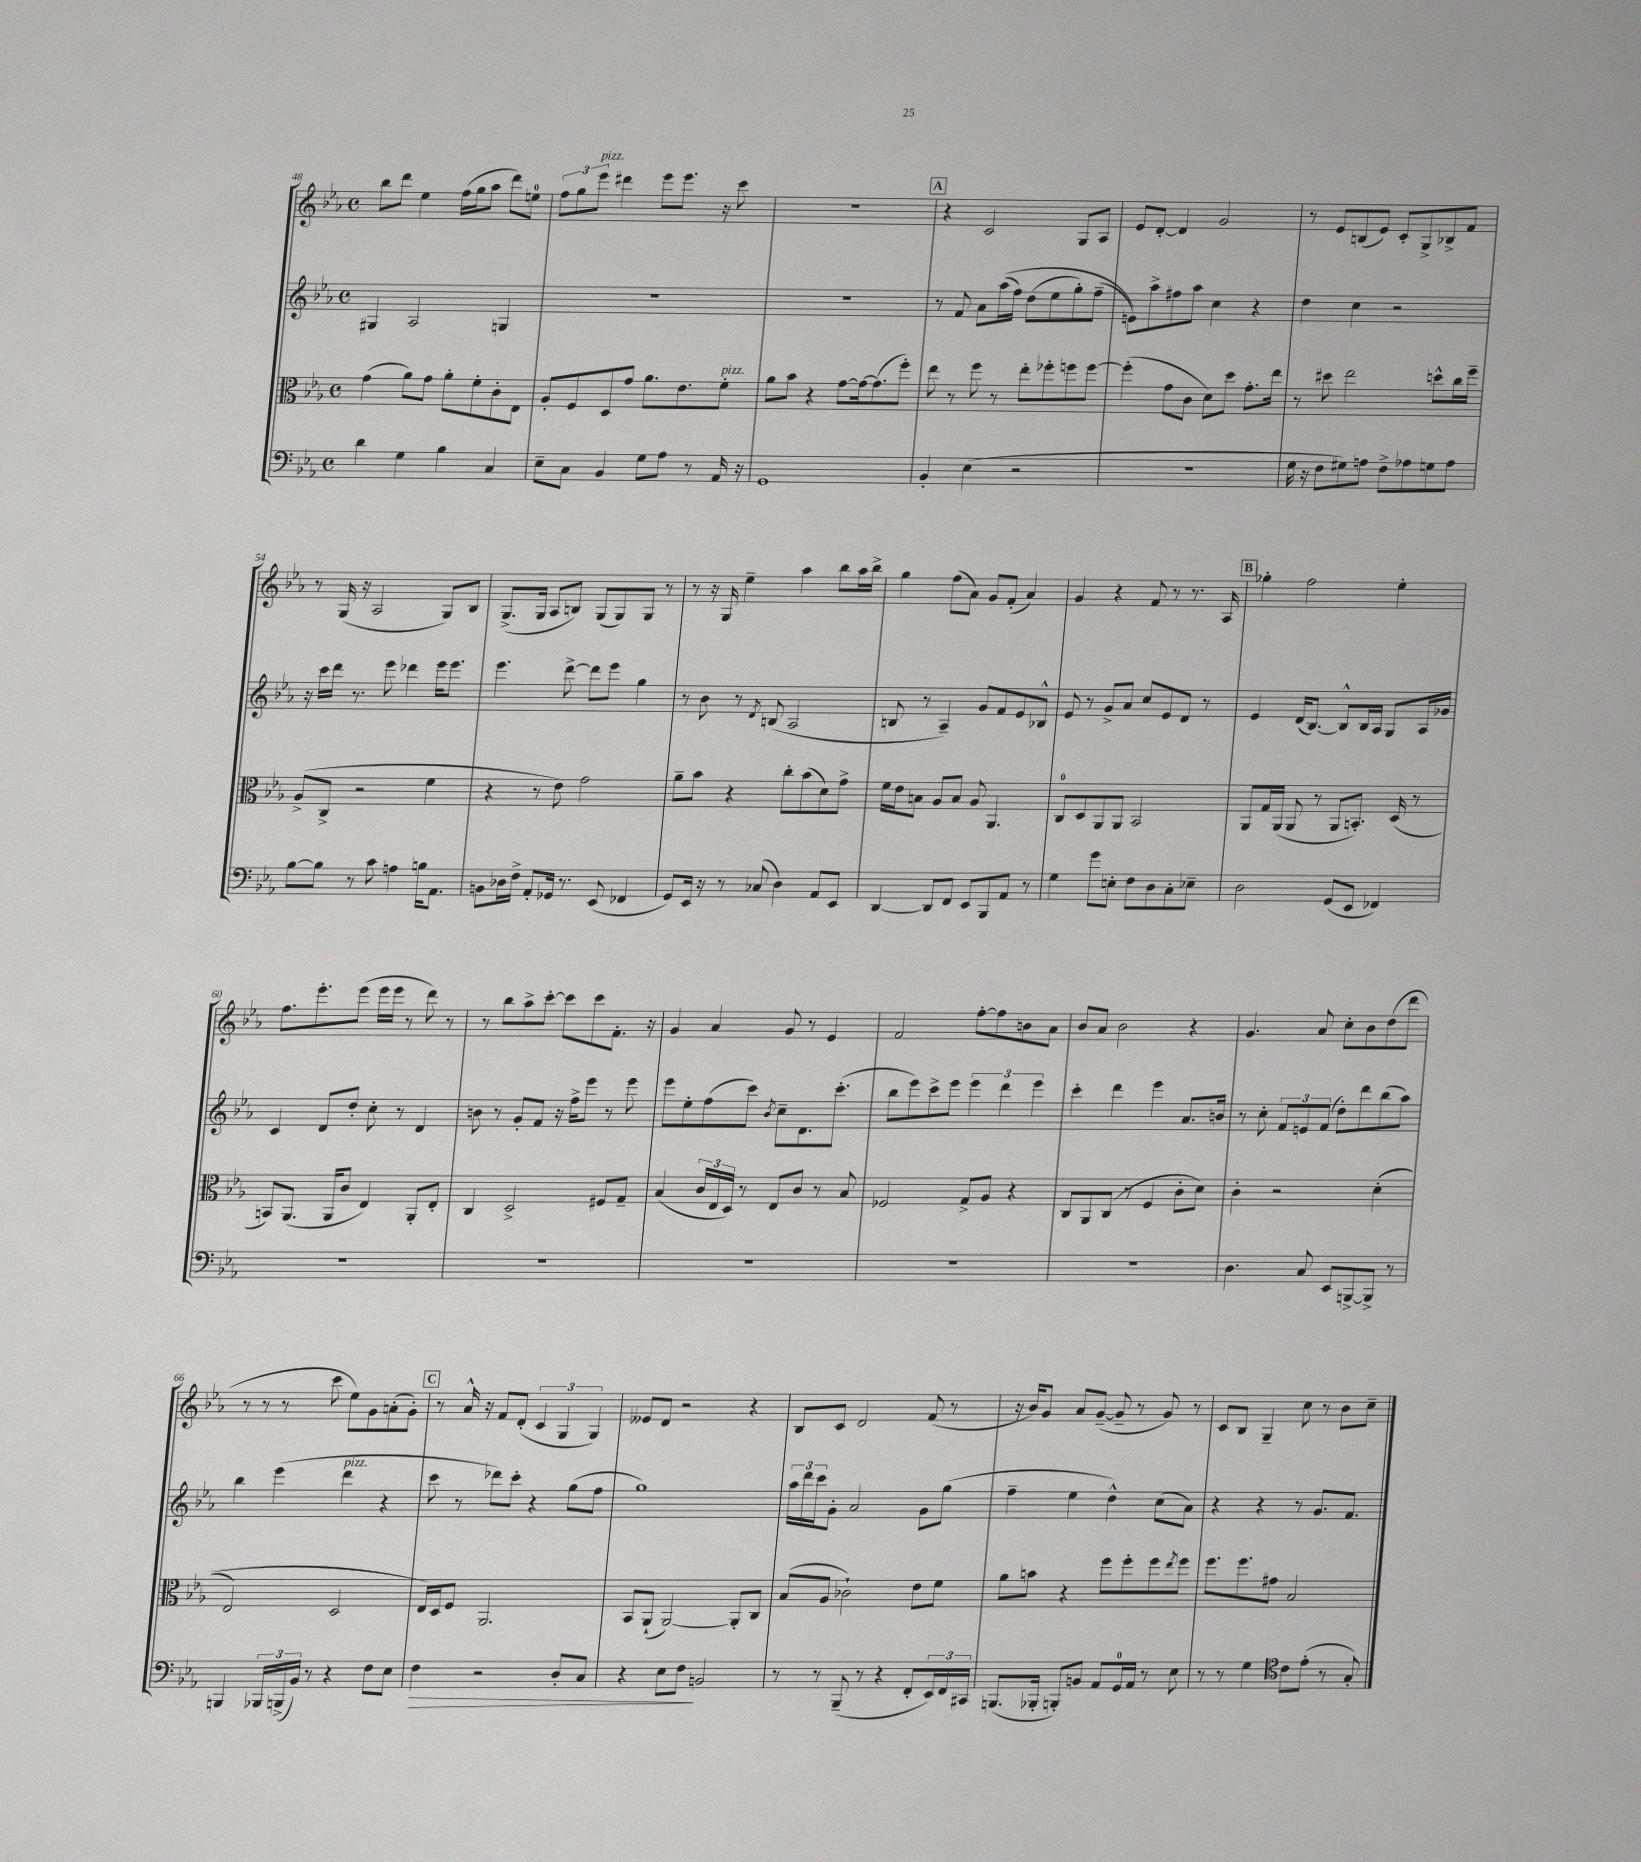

**kern	**kern	**kern	**kern
*staff4	*staff3	*staff2	*staff1
*clefF4	*clefC3	*clefG2	*clefG2
*k[b-e-a-]	*k[b-e-a-]	*k[b-e-a-]	*k[b-e-a-]
*M4/4	*M4/4	*M4/4	*M4/4
*met(c)	*met(c)	*met(c)	*met(c)
4d\	(4g\	4G#/	8bb-\L
.	.	.	8ddd\J
4G\	8a-\L)	2A-/	4ee-\
.	8g\J	.	.
4B-\	8a-'\L	.	(16ff\LL
.	.	.	16gg\J
.	8f'\	.	8aa-\J
4C/	8c'\	4G/	8ddd\L)
.	8E-\J	.	8ee\J
=	=	=	=
8E-~\L	8A-'/L	1r	12ff\L
.	.	.	12gg\
8C\J	8F/	.	.
.	.	.	12eee-\J
4BB-/	8D/	.	4ddd#\
.	8g/J	.	.
8G\L	8.a-\L	.	8eee-\L
8A-\J	.	.	8.eee-\J
.	8.e-\	.	.
8r	.	.	.
.	.	.	16r
16AA-/	8f'\J	.	8ccc\
16r	.	.	.
=	=	=	=
1GG	8a-\L	1r	1r
.	8b-\J	.	.
.	4r	.	.
.	[8g\L	.	.
.	16g\_k	.	.
.	(8.g\]	.	.
.	8ff'\J)	.	.
=	=	=	=
4BB-'/	8ee-\	8r	4r
.	8r	8f/	.
(4E-\	8ff\	8a-\L	2c/
.	8r	&((16aa-\L	.
.	.	16ff\JJ)	.
2r	8ee-'\L	(8dd\L	.
.	8ff-'\	8ee-\	.
.	8ff\	8gg'\)	8G/L
.	[8ff\J	(8ff~\J	8A-/J
=	=	=	=
1r	(4ff'\]	8e\L)&)	8e-/L
.	.	8aa-^\	[8d'/J
.	8g\L	8ff#\	4d/]
.	8c\J	8aa-\J	.
.	8d\L)	4cc\	2g/
.	8dd\J	.	.
.	8.g'\L	4r	.
.	16ee-\Jk	.	.
=	=	=	=
16G\	8r	4dd\	8r
16r	.	.	.
8F\L	8dd#\	.	8e-/L
8G#\)	2ee-\	4cc\	(8B/
8A\J	.	.	8e-/J)
8F^\L	.	2r	8c'/L
8A-\	.	.	8G^/
8G\	8dd^^\L	.	8B-^/
8A-\J	16cc\L	.	8f/J
.	16ff~\JJ	.	.
=	=	=	=
[8B-\L	(8A-^/L	16r	8r
.	.	16ccc\LL	.
8B-\]J	8C^/J	16ddd\JJ	(16G/
.	.	8.r	16r
8r	2r	.	2A-/
8c\	.	8eee-\	.
4A\	.	4ddd-\	.
16B\LK	4f\	16eee-\LK	8G/L)
8.AA-\J	.	8.eee-\J	.
.	.	.	8B-/J
=	=	=	=
8BB\L	4r	4.eee-\	(8.G^/L
16D-\L	.	.	.
16F^\JJ	.	.	16G/Jk
8AA-'/L	8r	.	8A-/L
16GG-/Jk	8e-\)	[8ddd^\	8B/J)
8.r	.	.	.
.	2g\	8ddd\]L	(8G/L
(8EE-/	.	8eee-\J	8G/)
4FF-/	.	4gg\	8G/J
.	.	.	8r
=	=	=	=
8GG/L)	8a-~\L	8r	8r
16EE-/Jk	8b-\J	8b-\	16r
16r	.	.	16G/
8r	4r	8r	4ee-~\
.	.	8qd/	.
(8C-/	.	(8B/	.
4D\)	8cc'\L	2A-/	4aa-\
.	(8b-\	.	.
8AA-/L	8d\)	.	8bb-\L
8EE-/J	8g^\J	.	16aa-\L
.	.	.	16bb-^\JJ
=	=	=	=
[4DD/	16f\LL	8B/	4gg\
.	16e-\J	.	.
.	8B\J	8r	.
8DD/]L	8A-/L	4A-~/)	(8ff\L
8FF/J	8B/J	.	8a-\J)
8EE-/L	8A-/	8g/L	8g/L
8BBB-/	4.AA-/	8f/	(8f'/J
8AA-/J	.	8e-/	4a-/)
8r	.	8B-^^/J	.
=	=	=	=
4G\	8C/L	8e-/	4g/
.	8D/	8r	.
8g\L	8AA-/	8g^/L	4r
8E'\J	8AA-/J	8a-/J	.
8F\L	2BB-/	8cc/L	8f/
8D\	.	8e-/	8r
8C'\	.	8d/J	8.r
8E-~\J	.	8r	.
.	.	.	16A-/
=	=	=	=
2D\	8AA-/L	4e-/	4gg-'\
.	16G/L	.	.
.	(16AA-/JJ	.	.
.	8AA-/	(16d/LK	2ff\
.	.	[8.B-/J)	.
.	8r	.	.
(8GG/L	8AA-/L	8B-^^/]L	.
8EE-/J	8.BB'/J)	16B-/L	.
.	.	16A-/JJ	.
4FF-/)	.	8G/L	4ee-'\
.	(16D/	.	.
.	8r	16A-/L	.
.	.	16g-/JJ	.
=	=	=	=
1r	8BB/L)	4c/	8.ff\L
.	(8.AA-/J	.	.
.	.	.	8.eee-'\
.	.	8d/L	.
.	16AA-/LK	.	.
.	8c/J	8dd'/J	(8eee-\J
.	4E-/)	8cc'\	16eee-\LL
.	.	.	16eee-\JJ
.	.	8r	8r
.	8AA-'/L	4d/	8ddd\)
.	8E-'/J	.	8r
=	=	=	=
1r	4C/	8b\	8r
.	.	8r	8bb-\L
.	2D^/	8g'/L	8aa-^\
.	.	8f/J	[8ccc'\J
.	.	16r	8ccc\]L
.	.	16ff^\LK	.
.	.	8eee-\J	8ccc\
.	8F#/L	8r	8.f'\J
.	8G~/J	8eee-\	.
.	.	.	16r
=	=	=	=
1r	(4B-/	8eee-\L	4g/
.	.	8ee-'\	.
.	24c/LL	(8ff\	4a-/
.	24E-/	.	.
.	24D/JJ)	.	.
.	8r	8ccc\J)	.
.	.	8qb-/	.
.	8E-/L	8cc~\L	8g/
.	8c/J	8.d\	8r
.	8r	.	4e-/
.	.	(8.ccc'\J	.
.	8B-/	.	.
=	=	=	=
1r	2F-/	8bb-\L	2f/
.	.	8eee-\)	.
.	.	8ccc^\	.
.	.	8eee-\J	.
.	8G^/L	6eee-\	[8ff'\L
.	8A-/J	.	8ff\]
.	.	6ddd\	.
.	4r	.	8b\
.	.	6eee-\	.
.	.	.	8a-\J
=	=	=	=
1r	8C/L	4ccc'\	8b-/L
.	8AA-/	.	8a-/J
.	(8C/J	4ddd\	2b-\
.	8r	.	.
.	4F/	4eee-\	.
.	8c'\L	8.a-/L	4r
.	8d\J)	.	.
.	.	16b/Jk	.
=	=	=	=
4.D\	4c'\	8r	4.g/
.	.	8cc'\	.
.	2r	12f/L	.
.	.	12e/	.
8C/	.	.	8a-/
.	.	(12f/J	.
8EE-/L	.	8dd'\L)	8cc'\L
[8BBB^/	.	8ddd\	8b-\
8BBB^/]J	&((4d'\	(8bb-\	(8dd\
8r	.	8aa-\J)	8ddd\J
=	=	=	=
4BBB/	2E-/)	4bb-\	8r
.	.	.	8r
24BBB-/LL	.	(4eee-\	8r
(24BBB^/	.	.	.
24BB-/JJ)	.	.	.
8r	.	.	8ccc\
4r	2D/	4ddd\	8ee-\L)
.	.	.	8g\
8F\L	.	4r	(8a'\
8E-\J	.	.	8g'\J)
=	=	=	=
4F\	16E-/LL&)	8ccc\	8r
.	16D/J	.	.
.	8F/J	8r	16a-^^/
.	.	.	16r
2r	2.AA-/	8ddd-\L)	8f/L
.	.	8ccc'\J	(8d'/J
.	.	4r	6c/
.	.	.	6G/
8D'/L	.	(8gg\L	.
.	.	.	6G/)
8C/J	.	8ff\J	.
=	=	=	=
4r	8BB-/L	1gg)	8e--/L
.	(8AA-`/J	.	8d/J
8E-\L	[2AA-/)	.	2r
8F\J	.	.	.
2BB/	.	.	.
.	8AA-'/]L	.	4r
.	8C/J	.	.
=	=	=	=
8r	(8B-/L	24aa-\LL	8B-/L
.	.	24ddd\	.
.	.	24ccc\J	.
8r	8A-/J	8g'\J	8c/J
(8BBB-~/	2c-`\)	2a-/	2d/
8r	.	.	.
4r	.	.	.
8FF'/L	8e-\L	8g\L	(8f/
24EE-/L)	8f\J	(8gg\J	8r
24FF/	.	.	.
24CC#/JJ	.	.	.
=	=	=	=
(8.BBB/L	8a-\L	4ff~\	16r
.	.	.	16b-/LK)
.	8b\J	.	8g/J
16BBB-'/Jk	.	.	.
8BBB'/L)	4r	4ee-\	8a-/L
8BB/J	.	.	([8g~/J
8AA-/L	8ff\L	4dd^^\)	8g~/]
16GG/L	8ff'\	.	8r
16AA-/JJ	.	.	.
8r	8ff\	(8cc\L	8g/)
.	8qee-/	.	.
8E-\	8ff\J	8a-\J)	8r
=	=	=	=
8r	8.ff\L	4r	8c/L
8r	.	.	8B-/J
.	8.ff\	.	.
4G\	.	4r	4G~/
.	8g#\J	.	.
*clefC4	*	*	*
8c\L	2B-/	8r	8cc\
(8e-'\J	.	8.g/L	8r
8r	.	.	8b-\L
.	.	8.f/J	.
8G'/)	.	.	8cc~\J
==	==	==	==
*-	*-	*-	*-
